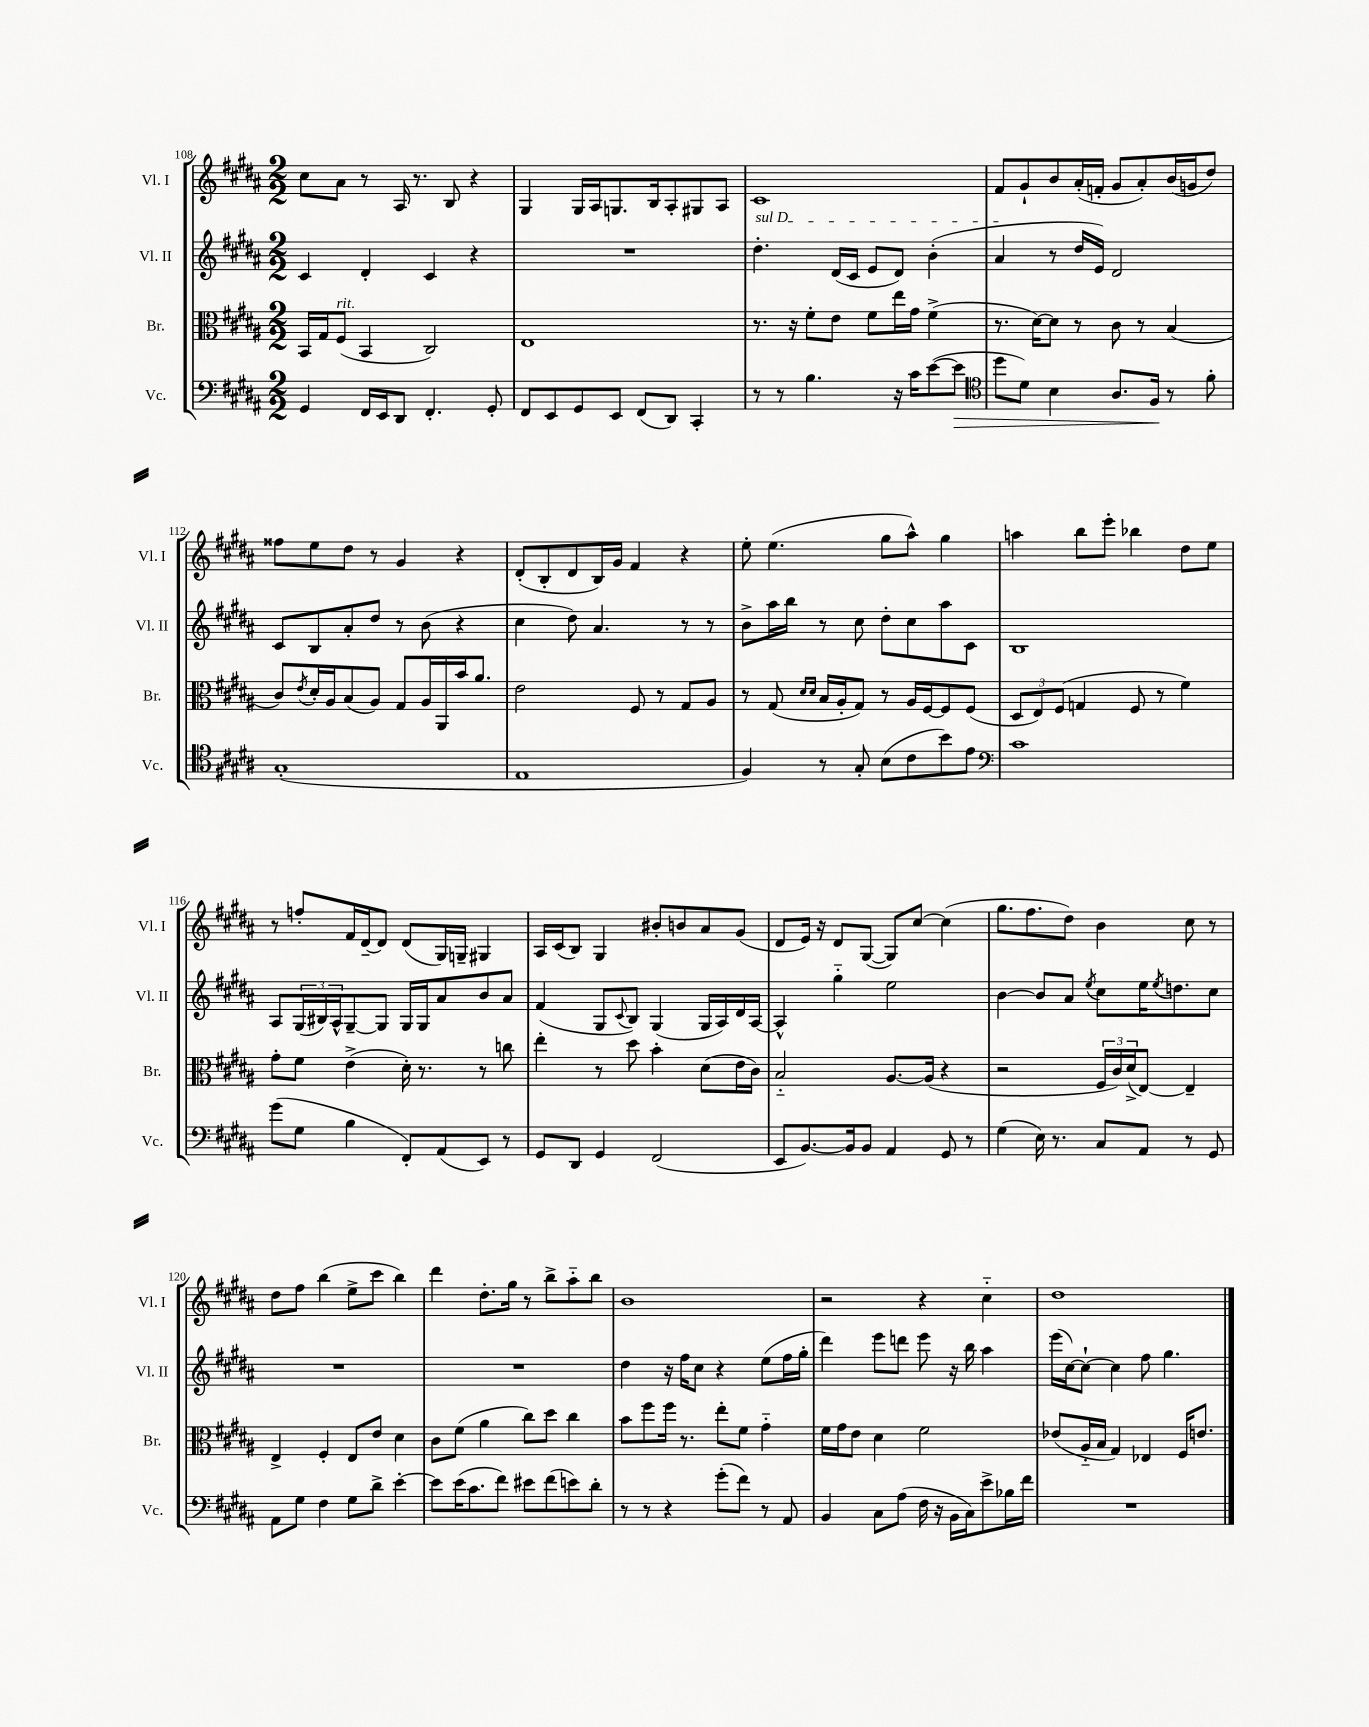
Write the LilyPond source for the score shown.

<<
\new StaffGroup <<
\new Staff = "s0" \with { instrumentName = "Vl. I" shortInstrumentName = "Vl. I" } {
    \clef treble \key b \major \numericTimeSignature \time 2/2
    cis''8 ais'8 r8 ais16 r8. b8 r4 |
    gis4 gis16 ais16 g8. b16 ais8-. gis8 ais8 |
    cis'1 |
    fis'8 gis'8-! b'8 ais'16-.( f'16-. gis'8 ais'8-.) b'16( g'16 dis''8) |
    fisis''8 e''8 dis''8 r8 gis'4 r4 |
    dis'8-.( b8-. dis'8 b16) gis'16 fis'4 r4 |
    e''8-. e''4.( gis''8 ais''8-^) gis''4 |
    a''4 b''8 e'''8-. bes''4 dis''8 e''8 |
    r8 f''8-. fis'16 dis'16~-- dis'8 dis'8( gis16) g16-- gis4 |
    ais16 cis'16( b8) gis4 bis'8-. b'8 ais'8 gis'8( |
    dis'8 e'16) r16 dis'8 gis8~( gis8) cis''8~ cis''4( |
    gis''8. fis''8. dis''8) b'4 cis''8 r8 |
    dis''8 fis''8 b''4( e''8-> cis'''8 b''4) |
    dis'''4 dis''8.-. gis''16 r8 b''8-> ais''8-_ b''8 |
    b'1 |
    r2 r4 cis''4-_ |
    dis''1 \bar "|." |
}
\new Staff = "s1" \with { instrumentName = "Vl. II" shortInstrumentName = "Vl. II" } {
    \clef treble \key b \major \numericTimeSignature \time 2/2
    cis'4 dis'4-. cis'4 r4 |
    R1 |
    \once \override TextSpanner.bound-details.left.text = \markup { \italic "sul D" } dis''4.-.\startTextSpan dis'16( cis'16 e'8 dis'8) b'4-.( |
    ais'4\stopTextSpan r8 dis''16 e'16) dis'2 |
    cis'8 b8 ais'8-. dis''8 r8 b'8( r4 |
    cis''4 dis''8) ais'4. r8 r8 |
    b'8-> ais''16 b''16 r8 cis''8 dis''8-. cis''8 ais''8 cis'8 |
    b1 |
    ais8 \tuplet 3/2 { gis16( bis16) ais16-^ } gis8~-- gis8 gis16 gis16 ais'8 b'8 ais'8 |
    fis'4( gis8 \appoggiatura { cis'8 } b8) gis4( gis16 ais16) dis'16 ais16~ |
    ais4-^ gis''4-_ e''2 |
    b'4~ b'8 ais'8 \acciaccatura { e''8 } cis''8 e''16 \acciaccatura { e''8 } d''8. cis''8 |
    R1 |
    R1 |
    dis''4 r16 fis''16 cis''8 r4 e''8( fis''16 gis''16-. |
    dis'''4) e'''8 d'''8 e'''8 r16 b''16 ais''4 |
    e'''16( cis''16~) cis''8~-! cis''4 fis''8 gis''4. \bar "|." |
}
\new Staff = "s2" \with { instrumentName = "Br." shortInstrumentName = "Br." } {
    \clef alto \key b \major \numericTimeSignature \time 2/2
    b,16 gis16 fis8^\markup { \italic "rit." }( b,4 cis2) |
    e1 |
    r8. r16 fis'8-. e'8 fis'8 e''16 gis'16 fis'4->( |
    r8. dis'16~) dis'8 r8 cis'8 r8 b4( |
    cis'8) \acciaccatura { e'8 } dis'16-. ais16 b8( ais8) gis8 ais16 ais,16 b'16 ais'8. |
    e'2 fis8 r8 gis8 ais8 |
    r8 gis8( \grace { dis'16 dis'16 } b16 ais16-. gis8) r8 ais16 fis16~ fis8 fis8( |
    \tuplet 3/2 { dis8 e8) fis8( } g4 fis8 r8 fis'4) |
    gis'8-. fis'8 e'4->( dis'16-.) r8. r8 c''8 |
    e''4-. r8 dis''8 b'4-. dis'8( e'16 cis'16) |
    b2-_ ais8.~ ais16( r4 |
    r2 \tuplet 3/2 { fis16 cis'16) dis'16->( } e8~) e4-- |
    e4-> fis4-. e8 e'8 dis'4 |
    cis'8 fis'8( ais'4 cis''8) dis''8 cis''4 |
    b'8 fis''8 fis''16 r8. e''8-. fis'8 gis'4-_ |
    fis'16 gis'16 e'8 dis'4 fis'2 |
    ees'8( ais16-_ b16 gis4) ees4 fis16 e'8. \bar "|." |
}
\new Staff = "s3" \with { instrumentName = "Vc." shortInstrumentName = "Vc." } {
    \clef bass \key b \major \numericTimeSignature \time 2/2
    gis,4 fis,16 e,16 dis,8 fis,4.-. gis,8-. |
    fis,8 e,8 gis,8 e,8 fis,8( dis,8) cis,4-. |
    r8 r8 b4. r16 cis'16 e'8~( e'8\> |
    \clef tenor dis''8 dis'8) b4 ais8. fis16\! r8 fis'8-. |
    gis1-.( |
    e1 |
    fis4) r8 gis8-. b8( cis'8 b'8) e'8 |
    \clef bass cis'1 |
    gis'8( gis8 b4 fis,8-.) ais,8( e,8) r8 |
    gis,8 dis,8 gis,4 fis,2( |
    e,8 b,8.~) b,16 b,8 ais,4 gis,8 r8 |
    gis4( e16) r8. cis8 ais,8 r8 gis,8 |
    ais,8 gis8 fis4 gis8 dis'8-> e'4~-. |
    e'8 e'16( cis'8. fis'8) eis'8 fis'8( e'8) dis'8-. |
    r8 r8 r4 gis'8-.( fis'8) r8 ais,8 |
    b,4 cis8 ais8( fis16 r16 b,16 cis16) e'8-> bes16 fis'16 |
    R1 \bar "|." |
}
>>
>>
\layout { \context { \Score currentBarNumber = #108 } }
